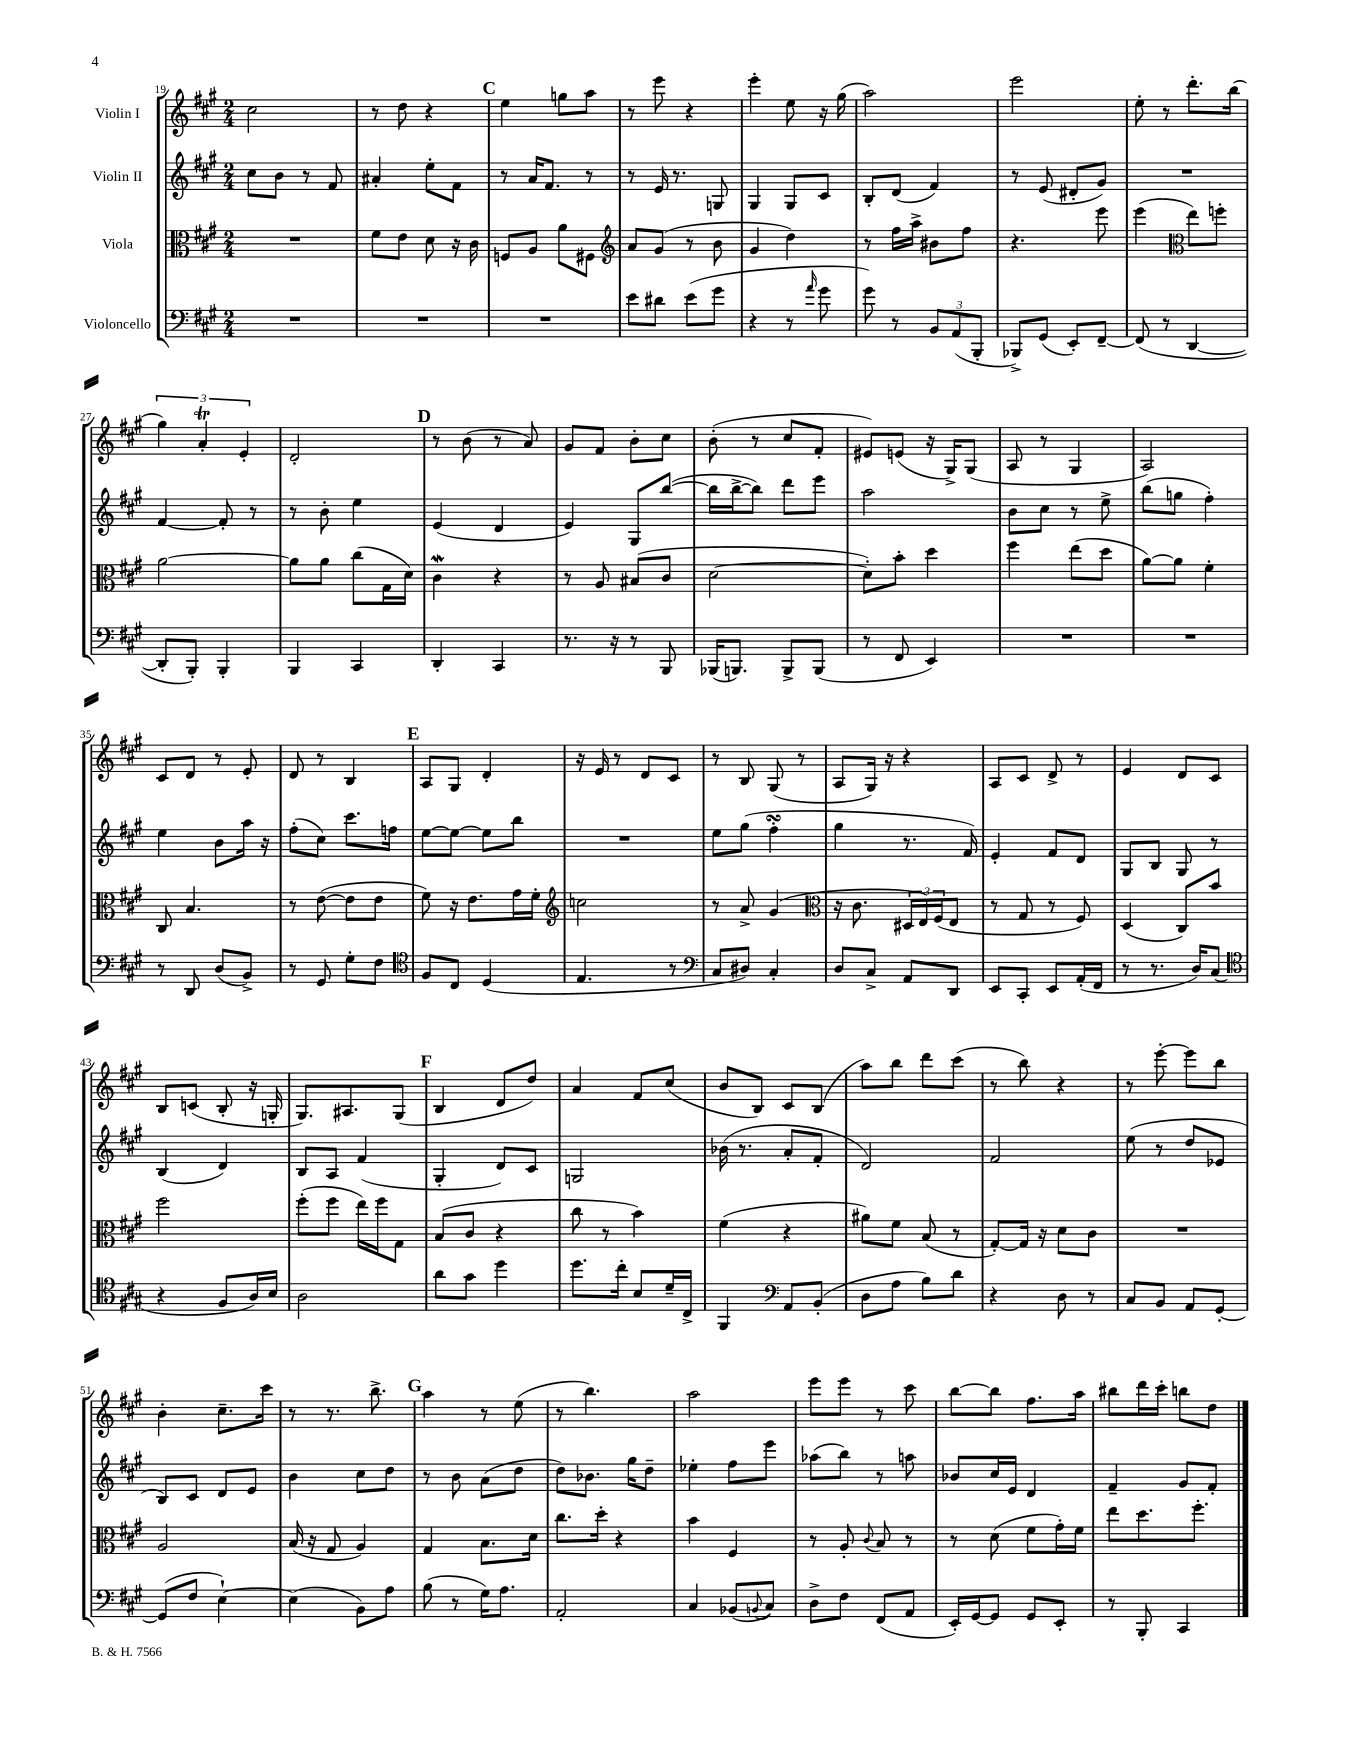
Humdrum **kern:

**kern	**kern	**kern	**kern
*staff4	*staff3	*staff2	*staff1
*clefF4	*clefC3	*clefG2	*clefG2
*k[f#c#g#]	*k[f#c#g#]	*k[f#c#g#]	*k[f#c#g#]
*M2/4	*M2/4	*M2/4	*M2/4
2r	2r	8cc#\L	2cc#\
.	.	8b\J	.
.	.	8r	.
.	.	8f#/	.
=	=	=	=
2r	8f#\L	4a#'/	8r
.	8e\J	.	8dd\
.	8d\	8ee'\L	4r
.	16r	8f#\J	.
.	16c#\	.	.
=	=	=	=
2r	8F/L	8r	4ee\
.	8A/J	16a/LK	.
.	.	8.f#/J	.
.	8a\L	.	8gg\L
.	8F#\J	8r	8aa\J
=	=	=	=
*	*clefG2	*	*
8e\L	8a/L	8r	8r
8d#\J	(8g#/J	16e/	8eee\
.	.	8.r	.
(8e\L	8r	.	4r
8g#\J	8b\	8G/	.
=	=	=	=
4r	4g#/	4G#/	4eee'\
8r	4dd\)	8G#/L	8ee\
16qqa/	.	.	.
8g#\	.	8c#/J	16r
.	.	.	(16gg#\
=	=	=	=
8g#\)	8r	8B'/L	2aa\)
8r	16ff#\LL	(8d/J	.
.	16aa^\JJ	.	.
12BB/L	8b#\L	4f#/)	.
(12AA/	.	.	.
.	8ff#\J	.	.
12BBB'/J	.	.	.
=	=	=	=
8BBB-^/L)	4.r	8r	2eee\
(8GG#/J	.	(8e/	.
8EE'/L)	.	8d#'/L	.
[8FF#~/J	8eee\	8g#/J)	.
=	=	=	=
(8FF#/]	(4eee\	2r	8ee'\
8r	.	.	8r
*	*clefC3	*	*
[4DD/	8ee\L)	.	8.ddd'\L
.	8ff'\J	.	.
.	.	.	(16bb\Jk
=	=	=	=
8DD'/]L	[2a\	[4f#/	6gg#\)
8BBB'/J)	.	.	.
.	.	.	6a'/
4BBB'/	.	8f#'/]	.
.	.	.	6e'/
.	.	8r	.
=	=	=	=
4BBB/	8a\]L	8r	2d'/
.	8a\J	8b'\	.
4CC#/	(8cc#\L	4ee\	.
.	16G#\L	.	.
.	16d\JJ)	.	.
=	=	=	=
4DD'/	4c#\	(4e/	8r
.	.	.	(8b\
4CC#/	4r	4d/	8r
.	.	.	8a/)
=	=	=	=
8.r	8r	4e/)	8g#/L
.	8A/	.	8f#/J
16r	.	.	.
8r	(8B#/L	8G#/L	8b'\L
8BBB/	8c#/J	([8bb/J	8cc#\J
=	=	=	=
(16BBB-/LK	[2d\	16bb\]LL	(8b'\
8.BBB/J)	.	[16bb^\J	.
.	.	8bb\]J)	8r
8BBB^/L	.	8ddd\L	8cc#/L
(8BBB/J	.	8eee\J	8f#'/J
=	=	=	=
8r	8d'\]L)	2aa\	8e#/L)
8FF#/	8b'\J	.	(8e/J
4EE/)	4dd\	.	16r
.	.	.	16G#^/LK)
.	.	.	(8G#/J
=	=	=	=
2r	4ff#\	8b\L	8A/
.	.	8cc#\J	8r
.	(8ee\L	8r	4G#/
.	8dd\J	8ee^\	.
=	=	=	=
2r	[8a\L)	(8bb\L	2A/)
.	8a\]J	8gg\J	.
.	4f#'\	4ff#'\)	.
=	=	=	=
8r	8C#/	4ee\	8c#/L
8DD/	4.B/	.	8d/J
(8D/L	.	8b\L	8r
8BB^/J)	.	16aa\Jk	8e'/
.	.	16r	.
=	=	=	=
8r	8r	(8ff#'\L	8d/
8GG#/	([8e\	8cc#\J)	8r
8G#'\L	8e\]L	8.ccc#\L	4B/
8F#\J	8e\J	.	.
.	.	16ff\Jk	.
=	=	=	=
*clefC4	*	*	*
8F#/L	8f#\)	[8ee\L	8A/L
8C#/J	16r	8ee\_J	8G#/J
.	8.e\L	.	.
(4D/	.	8ee\]L	4d'/
.	16g#\L	8bb\J	.
.	16f#'\JJ	.	.
=	=	=	=
*	*clefG2	*	*
4.E/	2cc\	2r	16r
.	.	.	16e/
.	.	.	8r
.	.	.	8d/L
8r	.	.	8c#/J
=	=	=	=
*clefF4	*	*	*
8C#/L	8r	8ee\L	8r
8D#/J)	8a^/	(8gg#\J	8B/
4C#'/	(4g#/	4ff#'\	(8G#/
.	.	.	8r
=	=	=	=
*	*clefC3	*	*
8D/L	16r	4gg#\	8A/L
.	8.c#\	.	.
8C#^/J	.	.	16G#/Jk)
.	.	.	16r
8AA/L	24D#/LL	8.r	4r
.	24E/)	.	.
.	(24F#/J	.	.
8DD/J	8E/J	.	.
.	.	16f#/)	.
=	=	=	=
8EE/L	8r	4e'/	8A/L
8CC#'/J	8G#/	.	8c#/J
8EE/L	8r	8f#/L	8d^/
(16AA'/L	8F#/)	8d/J	8r
16FF#/JJ	.	.	.
=	=	=	=
8r	(4D/	8G#/L	4e/
8.r	.	8B/J	.
.	8C#/L)	8G#/	8d/L
16D/LK)	.	.	.
(8C#/J	8b/J	8r	8c#/J
=	=	=	=
*clefC4	*	*	*
4r	2ff#\	(4B/	8B/L
.	.	.	(8c/J
8F#/L	.	4d/)	8B'/
16A/L)	.	.	16r
16B/JJ	.	.	16G'/
=	=	=	=
2A\	(8ff#'\L	8B/L	8.G#/L)
.	8ff#\J	8A/J	.
.	.	.	8.A#/
.	16ee\LL)	(4f#/	.
.	16ff#\J	.	.
.	8G#\J	.	(8G#/J
=	=	=	=
8a\L	(8B/L	4G#'/	4B/
8g#\J	8c#/J	.	.
4dd\	4r	8d/L)	8d/L
.	.	8c#/J	8dd/J)
=	=	=	=
8.dd\L	8cc#\	2G/	4a/
.	8r	.	.
16cc#'\Jk	.	.	.
8B/L	4b\)	.	8f#/L
16d~/L	.	.	(8cc#/J
16C#^/JJ	.	.	.
=	=	=	=
4FF#/	(4f#\	(16b-\	8b/L
.	.	8.r	.
.	.	.	8B/J)
*clefF4	*	*	*
8AA/L	4r	8a'/L	8c#/L
(8BB'/J	.	8f#'/J	(8B/J
=	=	=	=
8D\L	8a#\L)	2d/)	8aa\L)
8A\J	8f#\J	.	8bb\J
8B\L)	(8B/	.	8ddd\L
8d\J	8r	.	(8ccc#\J
=	=	=	=
4r	[8G#'/L)	2f#/	8r
.	16G#/]Jk	.	8bb\)
.	16r	.	.
8D\	8d\L	.	4r
8r	8c#\J	.	.
=	=	=	=
8C#/L	2r	(8ee\	8r
8BB/J	.	8r	[8eee'\
8AA/L	.	8dd/L	8eee\]L
[8GG#'/J	.	8e-/J	8bb\J
=	=	=	=
(8GG#/]L	2A/	8B/L)	4b'\
8F#/J	.	8c#/J	.
[4E`\)	.	8d/L	8.cc#~\L
.	.	8e/J	.
.	.	.	16ccc#\Jk
=	=	=	=
(4E\]	(16B/	4b\	8r
.	16r	.	.
.	8G#/	.	8.r
8BB\L)	4A/)	8cc#\L	.
.	.	.	8.bb^\
8A\J	.	8dd\J	.
=	=	=	=
(8B\	4G#/	8r	4aa\
8r	.	8b\	.
16G#\LK)	8.B\L	(8a\L	8r
8.A\J	.	.	.
.	.	8dd\J	(8ee\
.	16d\Jk	.	.
=	=	=	=
2AA'/	8.cc#\L	8dd\L)	8r
.	.	8.b-\J	4.bb\)
.	16dd'\Jk	.	.
.	4r	.	.
.	.	16gg#\LK	.
.	.	8dd~\J	.
=	=	=	=
4C#/	4b\	4ee-'\	2aa\
(8BB-/L	4F#/	8ff#\L	.
8qqBB/	.	.	.
8C#/J)	.	8eee\J	.
=	=	=	=
8D^\L	8r	(8aa-\L	8eee\L
8F#\J	8A'/	8bb\J)	8eee\J
.	8qqc#/	.	.
(8FF#/L	8B/	8r	8r
8AA/J	8r	8aa\	8ccc#\
=	=	=	=
16EE'/LL)	8r	8b-/L	[8bb\L
[16GG#/J	.	.	.
8GG#/]J	(8d\	16cc#/L	8bb\]J
.	.	16e/JJ	.
8GG#/L	8f#\L	4d/	8.ff#\L
8EE'/J	16g#'\L)	.	.
.	16f#\JJ	.	16aa\Jk
=	=	=	=
8r	8ee\L	4f#~/	8bb#\L
8BBB'/	8.dd\	.	16ddd\L
.	.	.	16ccc#'\JJ
4CC#/	.	8g#/L	8bb\L
.	8.ff#'\J	.	.
.	.	8f#'/J	8dd\J
==	==	==	==
*-	*-	*-	*-
